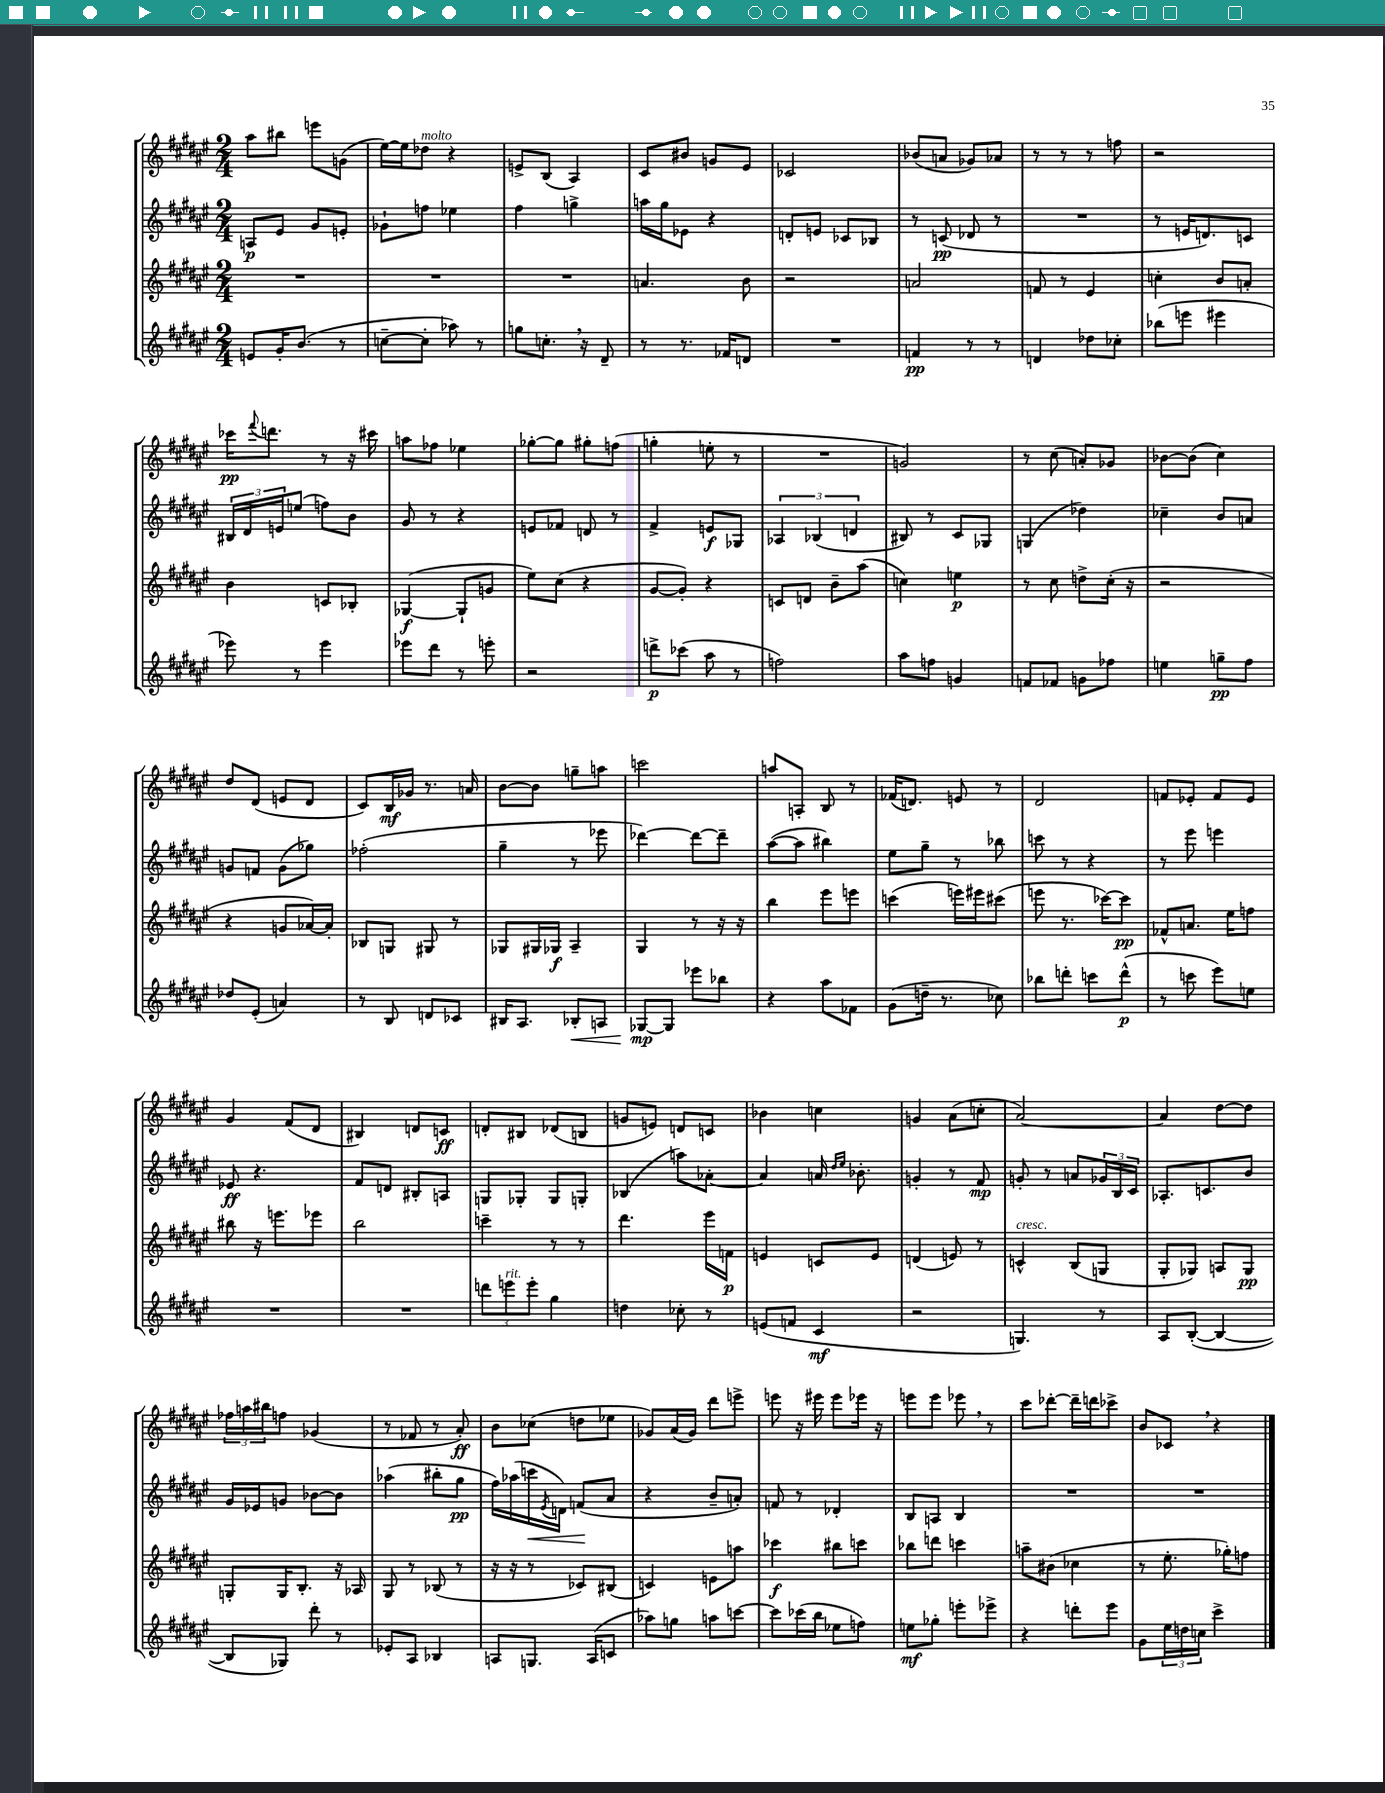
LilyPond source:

<<
\new StaffGroup <<
\new Staff = "s0" {
    \clef treble \key fis \major \numericTimeSignature \time 2/4
    ais''8 bis''8 e'''8 g'8( |
    eis''16~) eis''16 des''8^\markup { \italic "molto" } r4 |
    e'8-> b8( ais4) |
    cis'8 bis'8 g'8 eis'8 |
    ces'2 |
    bes'8( a'8 ges'8) aes'8 |
    r8 r8 r8 f''8 |
    r2 |
    ces'''16\pp \appoggiatura { fis'''8 } d'''8. r8 r16 cis'''16 |
    a''8 fes''8 ees''4 |
    ges''8~-. ges''8 gis''8-. f''8( |
    g''4-. e''8-. r8 |
    R2 |
    g'2) |
    r8 cis''8( a'8-.) ges'8 |
    bes'8~ bes'8( cis''4) |
    dis''8 dis'8( e'8 dis'8 |
    cis'8) b16\mf ges'16 r8. a'16 |
    b'8~ b'8 g''8-- a''8 |
    c'''2 |
    a''8 a8-. b8 r8 |
    fes'16( d'8.) e'8 r8 |
    dis'2 |
    f'8 ees'8-. f'8 ees'8 |
    gis'4 fis'8( dis'8 |
    bis4) d'8 c'8\ff |
    d'8-. bis8 des'8( b8 |
    g'8 e'8) d'8 c'8 |
    bes'4 c''4 |
    g'4 ais'8( c''8-. |
    ais'2~) |
    ais'4 dis''8~ dis''8 |
    \tuplet 3/2 { fes''16 a''16 bis''16 } f''8 ges'4( |
    r8 fes'8 r8 ais'8-.\ff) |
    b'8 ces''8( d''8 ees''8 |
    ges'8) ais'16( ges'16) dis'''8 e'''8-> |
    e'''8 r16 eis'''16 eis'''8 ees'''16 r16 |
    e'''8 e'''8 ees'''8 \breathe r8 |
    cis'''8 des'''8~-. des'''16-- d'''16 ces'''8-> |
    b'8 ces'8 \breathe r4 \bar "|." |
}
\new Staff = "s1" {
    \clef treble \key fis \major \numericTimeSignature \time 2/4
    a8\p eis'8 gis'8 e'8-. |
    ges'8-! f''8 ees''4 |
    fis''4 g''4-> |
    a''16 gis''16 ees'8 r4 |
    d'8-. e'8 ces'8 bes8 |
    r8 c'8\pp( des'8 r8 |
    R2 |
    r8 e'16 d'8.) c'8 |
    \tuplet 3/2 { bis16 dis'16 e'16 } e''8( f''8) b'8 |
    gis'8 r8 r4 |
    e'8 fes'8 d'8 r8 |
    fis'4-> e'8\f ges8 |
    \tuplet 3/2 { aes4 bes4( d'4 } |
    bis8) r8 cis'8 ges8 |
    g4( des''4) |
    ces''4-- b'8 a'8 |
    g'8 f'8 g'8( ges''8) |
    fes''2-.( |
    gis''4-- r8 ees'''8 |
    des'''4~) des'''8~ des'''8-- |
    ais''8~( ais''8 bis''4) |
    eis''8 gis''8-- r8 bes''8 |
    c'''8 r8 r4 |
    r8 eis'''8 e'''4 |
    ees'8\ff r4. |
    fis'8 d'8 bis8-. a8 |
    g8 ges8-. ges8 g8-. |
    bes4( a''8) aes'8~-. |
    aes'4 a'16 \grace { dis''16 eis''16 } bes'8.-. |
    g'4-. r8 fis'8\mp |
    g'8-. r8 a'8 \tuplet 3/2 { ges'16 b16 cis'16 } |
    aes8.-. c'8. b'8 |
    gis'16 ees'16 g'8 bes'8~ bes'8 |
    aes''4( bis''8-. gis''8\pp |
    fis''16) aes''16( c'''16\< \acciaccatura { eis'8 } d'16) f'8\!( ais'8 |
    r4 b'8-- a'8-.) |
    f'8 r8 des'4-. |
    b8 a8 b4 |
    R2 |
    R2 \bar "|." |
}
\new Staff = "s2" {
    \clef treble \key fis \major \numericTimeSignature \time 2/4
    R2 |
    R2 |
    R2 |
    a'4. b'8 |
    r2 |
    a'2 |
    f'8 r8 eis'4 |
    c''4-. b'8 a'8-. |
    b'4 c'8 bes8-. |
    ges4~\f( ges8-! g'8 |
    eis''8) cis''8( r4 |
    gis'8~ gis'8-.) r4 |
    c'8 d'8 b'8-- ais''8( |
    c''4) e''4\p |
    r8 cis''8 d''8-> cis''16-.( r16 |
    r2 |
    r4 g'8 aes'16~) aes'16-. |
    bes8 g8 gis8 r8 |
    ges8 gis16 ges16\f ais4-- |
    gis4 r8 r16 r16 |
    b''4 eis'''8 e'''8 |
    c'''4( e'''16) eis'''16 cis'''8( |
    e'''8 r8. ces'''16~) ces'''8\pp |
    fes'8-^ a'8. eis''16 f''8 |
    bis''8 r16 e'''8. ees'''8 |
    b''2 |
    c'''4-- r8 r8 |
    dis'''4. eis'''16 f'16\p |
    e'4 c'8 e'8 |
    d'4( e'8) r8 |
    c'4-^^\markup { \italic "cresc." } b8( g8 |
    gis8-. ges8) a8 ges8\pp |
    g8-. g16 b8.-. r16 aes16 |
    gis8 r8 bes8( r8 |
    r16 r16 r8 ces'8) bis8( |
    c'4) e'8 a''8 |
    ces'''4\f bis''8 c'''8 |
    bes''8 d'''8 c'''4 |
    a''8-- bis'8( ces''4 |
    r8 eis''8.-. ges''16-.) f''8 \bar "|." |
}
\new Staff = "s3" {
    \clef treble \key fis \major \numericTimeSignature \time 2/4
    e'8 gis'16-. b'8.( r8 |
    c''8~-- c''8-. aes''8) r8 |
    g''8 c''8.-. \breathe r16 dis'8-- |
    r8 r8. fes'16 d'8 |
    R2 |
    f'4\pp r8 r8 |
    d'4 des''8 ces''8-. |
    bes''8( e'''8 eis'''4 |
    ees'''8) r8 ees'''4 |
    ees'''8 dis'''8 r8 e'''8-. |
    r2 |
    d'''8->\p ces'''8( ais''8 r8 |
    f''2) |
    ais''8 f''8 g'4 |
    f'8 fes'8 g'8 fes''8 |
    e''4 g''8--\pp fis''8 |
    des''8 eis'8-.( a'4) |
    r8 b8 d'8 ces'8 |
    bis16 ais8. bes8-.\< a8 |
    ges8~\mp\! ges8 ees'''8 bes''8 |
    r4 ais''8 fes'8 |
    gis'8( d''16-- r8. ces''8) |
    bes''8 d'''8-. c'''8 d'''8-^\p( |
    r8 c'''8 eis'''8) e''8 |
    R2 |
    R2 |
    \tuplet 3/2 { d'''8 e'''8^\markup { \italic "rit." } e'''8-. } gis''4 |
    d''4 ces''8-. r8 |
    e'8( f'8 cis'4\mf |
    r2 |
    g4.) r8 |
    ais8 b8~-.( b4~ |
    b8 ges8) dis'''8-. r8 |
    ees'8-. ais8 bes4 |
    a8 g8. a16( c'8 |
    aes''8) g''8 a''8 c'''8~ |
    c'''8 ces'''16( b''16 ees''8 f''8) |
    e''8\mf ges''8-. e'''8-. ees'''8-> |
    r4 d'''8-. eis'''8 |
    gis'8 \tuplet 3/2 { eis''16 d''16 c''16 } cis'''4-> \bar "|." |
}
>>
>>
\layout { \context { \Score \remove "Bar_number_engraver" } }
